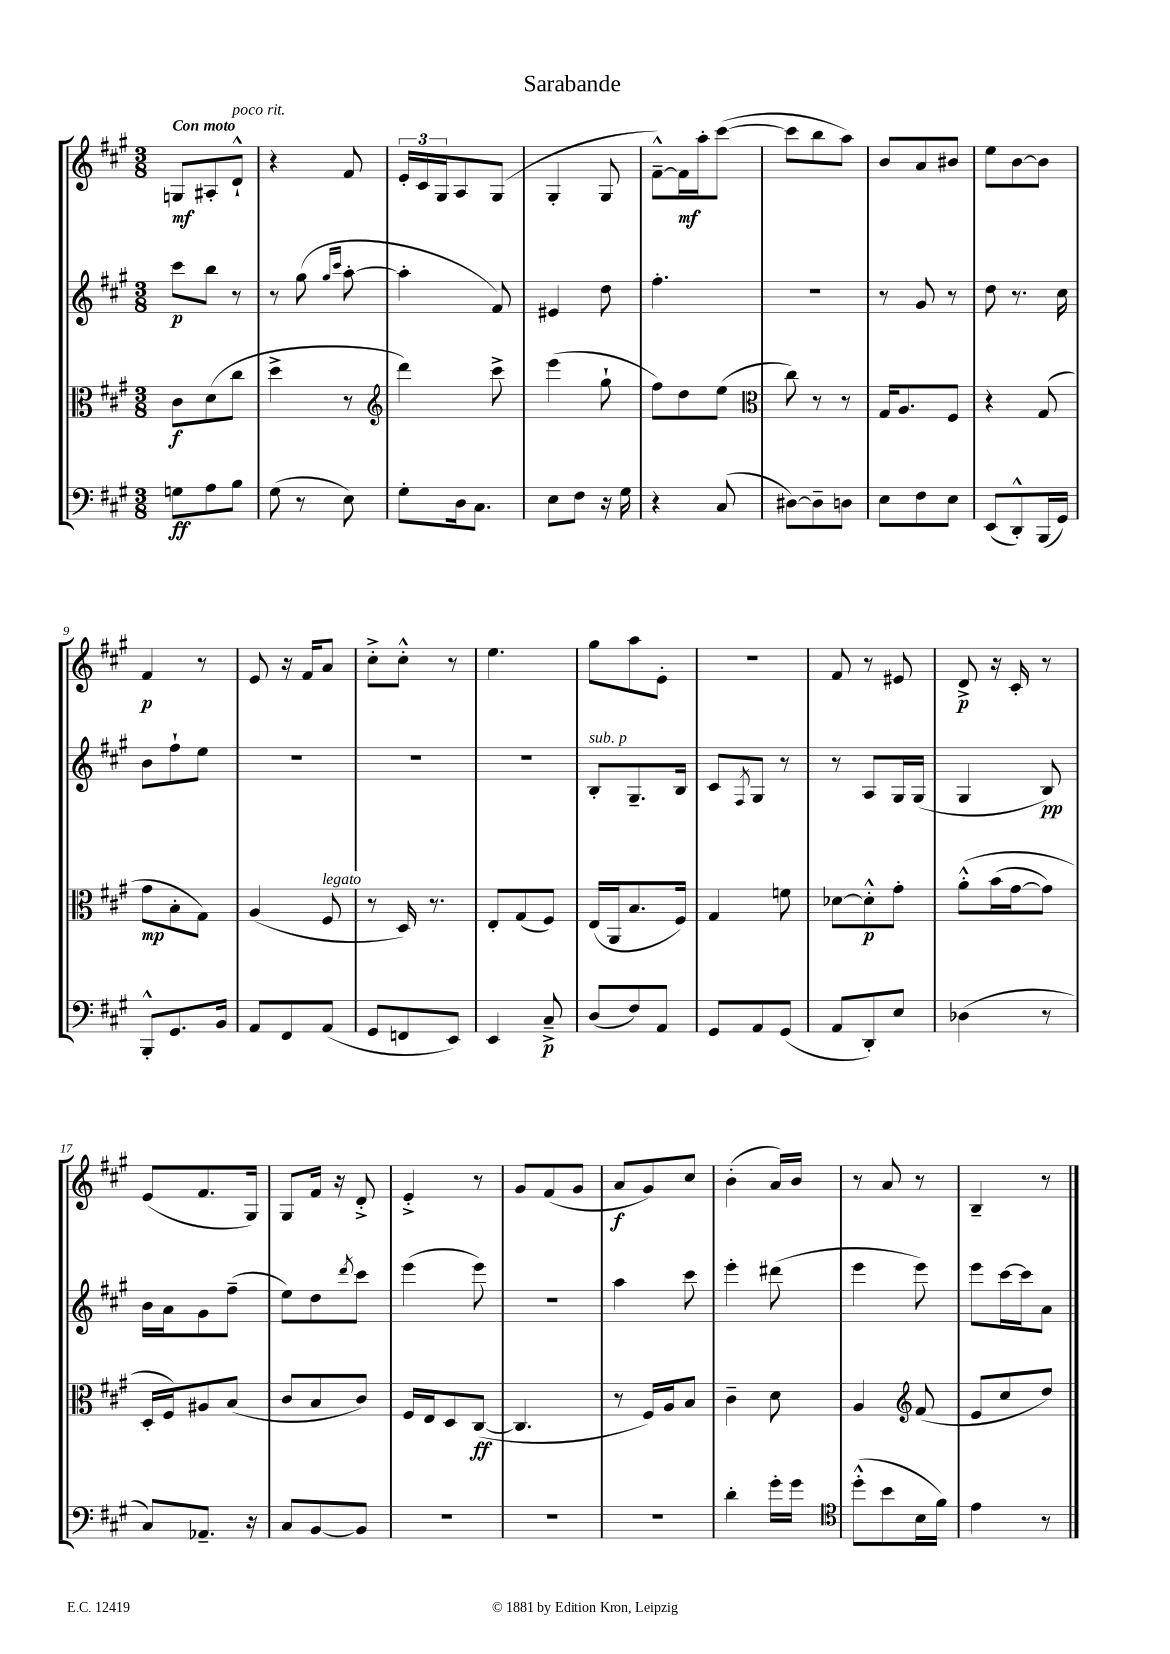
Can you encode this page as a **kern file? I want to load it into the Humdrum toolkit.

**kern	**kern	**kern	**kern
*staff4	*staff3	*staff2	*staff1
*clefF4	*clefC3	*clefG2	*clefG2
*k[f#c#g#]	*k[f#c#g#]	*k[f#c#g#]	*k[f#c#g#]
*M3/8	*M3/8	*M3/8	*M3/8
8G	8c#	8ccc#	8G
8A	(8d	8bb	8A#'
8B	8cc#	8r	8d`^^
=	=	=	=
(8G#	4dd^	8r	4r
8r	.	(8gg#	.
.	.	16qqgg#	.
.	.	16qqccc#	.
8E)	8r	[8aa'	8f#
=	=	=	=
*	*clefG2	*	*
8G#'	4ddd)	4aa']	24e'
.	.	.	24c#
.	.	.	24G#
16D	.	.	8A
8.C#	.	.	.
.	8ccc#^	8f#)	(8G#
=	=	=	=
8E	(4eee	4e#	4G#'
8F#	.	.	.
16r	8gg#`	8dd	8G#
16G#	.	.	.
=	=	=	=
4r	8ff#)	4.ff#'	[8f#~^^)
.	8dd	.	16f#]
.	.	.	16aa'
(8C#	(8ee	.	([8ccc#
=	=	=	=
*	*clefC3	*	*
[8D#)	8cc#)	4.r	8ccc#]
8D#~]	8r	.	8bb
8D	8r	.	8aa)
=	=	=	=
8E	16G#	8r	8b
.	8.A	.	.
8F#	.	8g#	8a
8E	8F#	8r	8b#
=	=	=	=
(8EE	4r	8dd	8ee
8DD'^^)	.	8.r	[8b
(16BBB	(8G#	.	8b]
16GG#)	.	16cc#	.
=	=	=	=
8BBB'^^	8g#	8b	4f#
8.GG#	8B'	8ff#`	.
.	8G#)	8ee	8r
16BB	.	.	.
=	=	=	=
8AA	(4A	4.r	8e
8FF#	.	.	16r
.	.	.	16f#
(8AA	8F#	.	8a
=	=	=	=
8GG#	8r	4.r	8cc#'^
8FF	16D)	.	8cc#'^^
.	8.r	.	.
8EE)	.	.	8r
=	=	=	=
4EE	8E'	4.r	4.ee
.	(8G#	.	.
8C#~^	8F#)	.	.
=	=	=	=
(8D	(16E	8B'	8gg#
.	16AA	.	.
8F#)	8.B	8.G#~	8aa
8AA	.	.	8e'
.	16F#)	16B	.
=	=	=	=
8GG#	4G#	8c#	4.r
.	.	8qF#	.
8AA	.	8G#	.
(8GG#	8f	8r	.
=	=	=	=
8AA	[8d-	8r	8f#
8DD')	8d-'^^]	8A	8r
8E	8g#'	16G#	8e#
.	.	(16G#	.
=	=	=	=
(4D-	&(8a'^^	4G#	8d^
.	(16b	.	16r
.	[16g#	.	16c#'
8r	8g#])	8B)	8r
=	=	=	=
8C#)	16D'	16b	(8e
.	16F#&)	16a	.
8.AA-~	8A#	8g#	8.f#
.	(8B	(8ff#~	.
16r	.	.	16G#)
=	=	=	=
8C#	8c#	8ee)	8G#
[8BB	8B	8dd	16f#
.	.	.	16r
.	.	8qddd	.
8BB]	8c#)	8ccc#	8d'^
=	=	=	=
4.r	16F#	(4eee	4e'^
.	16E	.	.
.	8D	.	.
.	([8C#	8eee)	8r
=	=	=	=
4.r	4.C#]	4.r	8g#
.	.	.	(8f#
.	.	.	8g#
=	=	=	=
4.r	8r	4aa	8a
.	16F#)	.	8g#)
.	16A	.	.
.	8B	8ccc#	8cc#
=	=	=	=
4d'	4c#~	4eee'	(4b'
16g#'	8d	(8ddd#	16a)
16g#	.	.	16b
=	=	=	=
*clefC4	*	*	*
(8dd'^^	4A	4eee	8r
8b	.	.	8a
*	*clefG2	*	*
16B	(8f#	8eee)	8r
16f#)	.	.	.
=	=	=	=
4e	8e	8eee	4B~
.	8cc#	[16ccc#	.
.	.	16ccc#]	.
8r	8dd)	8a	8r
==	==	==	==
*-	*-	*-	*-
